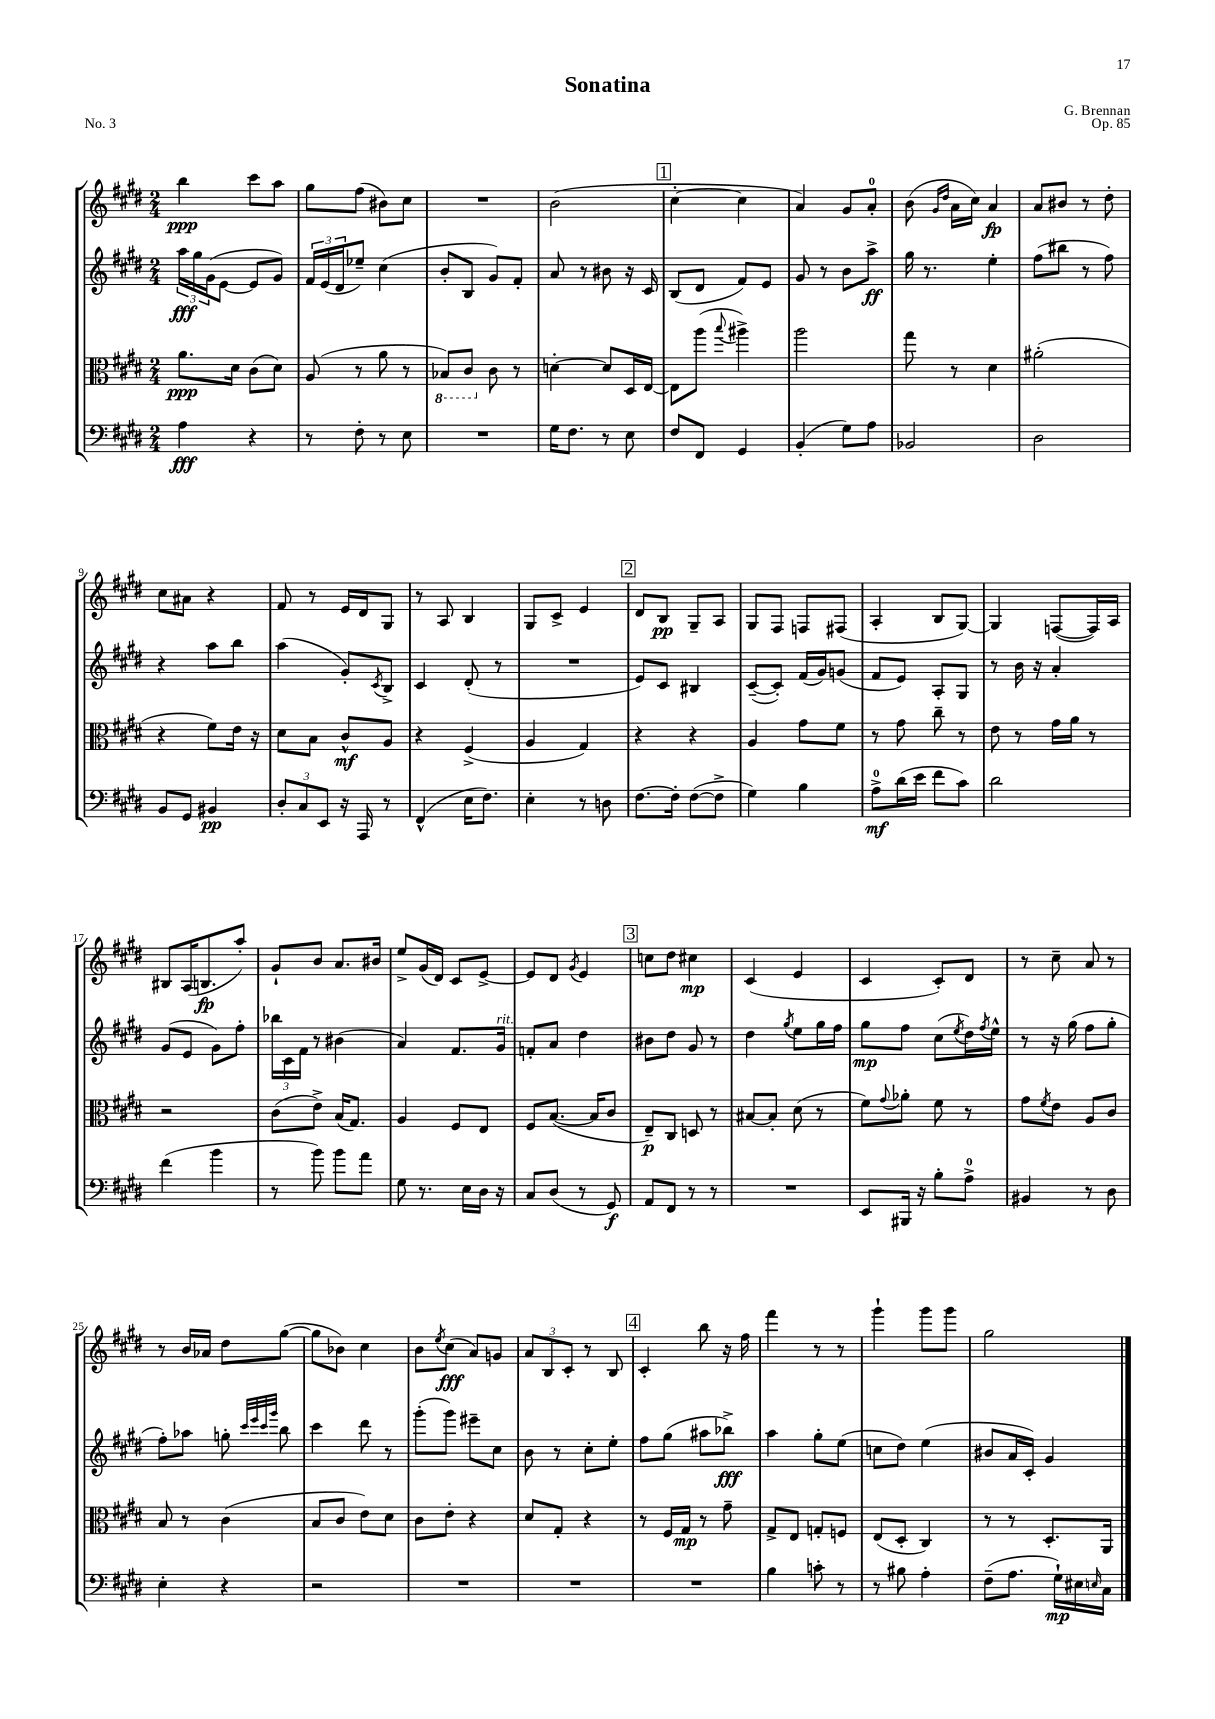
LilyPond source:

\header { title = "Sonatina" composer = "G. Brennan" opus = "Op. 85" piece = "No. 3" }
<<
\new StaffGroup <<
\new Staff = "s0" {
    \clef treble \key e \major \numericTimeSignature \time 2/4
    b''4\ppp cis'''8 a''8 |
    gis''8 fis''8( bis'8) cis''8 |
    R2 |
    b'2( |
    \mark \markup { \box "1" } cis''4~-. cis''4 |
    a'4) gis'8 a'8-0-. |
    b'8( \grace { gis'16 dis''16 } a'16 cis''16) a'4\fp |
    a'8 bis'8 r8 dis''8-. |
    cis''8 ais'8 r4 |
    fis'8 r8 e'16 dis'16 gis8 |
    r8 a8 b4 |
    gis8 cis'8-> e'4 |
    \mark \markup { \box "2" } dis'8 b8\pp gis8-- a8 |
    gis8 fis8 f8 fis8( |
    a4-. b8 gis8~) |
    gis4 f8~( f16) a16 |
    bis8 a16( b8.\fp a''8-.) |
    gis'8-! b'8 a'8. bis'16 |
    e''8-> gis'16( dis'16) cis'8 e'8~-> |
    e'8 dis'8 \acciaccatura { gis'8 } e'4 |
    \mark \markup { \box "3" } c''8 dis''8 cis''4\mp |
    cis'4( e'4 |
    cis'4 cis'8-.) dis'8 |
    r8 cis''8-- a'8 r8 |
    r8 b'16 aes'16 dis''8 gis''8~( |
    gis''8 bes'8) cis''4 |
    b'8 \acciaccatura { e''8 } cis''8\fff( a'8) g'8 |
    \tuplet 3/2 { a'8 b8 cis'8-. } r8 b8 |
    \mark \markup { \box "4" } cis'4-. b''8 r16 fis''16 |
    fis'''4 r8 r8 |
    gis'''4-! gis'''8 gis'''8 |
    gis''2 \bar "|." |
}
\new Staff = "s1" {
    \clef treble \key e \major \numericTimeSignature \time 2/4
    \tuplet 3/2 { a''16\fff gis''16 gis'16( } e'8~ e'8 gis'8) |
    \tuplet 3/2 { fis'16 e'16( dis'16 } ees''8--) cis''4( |
    b'8-. b8 gis'8) fis'8-. |
    a'8 r8 bis'8 r16 cis'16 |
    \mark \markup { \box "1" } b8( dis'8 fis'8) e'8 |
    gis'8 r8 b'8 a''8->\ff |
    gis''16 r8. e''4-. |
    fis''8( bis''8 r8 fis''8) |
    r4 a''8 b''8 |
    a''4( gis'8-.) \acciaccatura { cis'8 } b8-> |
    cis'4 dis'8-.( r8 |
    R2 |
    \mark \markup { \box "2" } e'8) cis'8 bis4 |
    cis'8~--( cis'8-.) fis'16( gis'16) g'8( |
    fis'8 e'8) a8-. gis8 |
    r8 b'16 r16 a'4-. |
    gis'8( e'8 gis'8) fis''8-. |
    \tuplet 3/2 { bes''16 cis'16 fis'16 } r8 bis'4( |
    a'4) fis'8. gis'16^\markup { \italic "rit." } |
    f'8-. a'8 dis''4 |
    \mark \markup { \box "3" } bis'8 dis''8 gis'8 r8 |
    dis''4 \acciaccatura { gis''8 } e''8 gis''16 fis''16 |
    gis''8\mp fis''8 cis''8( \acciaccatura { e''8 } dis''16) \acciaccatura { fis''8 } e''16-^ |
    r8 r16 gis''16( fis''8 gis''8-. |
    fis''8-.) aes''8 g''8-. \grace { cis'''32 e'''32 cis'''32 gis'''32 } b''8 |
    cis'''4 dis'''8 r8 |
    gis'''8-.( gis'''8) eis'''8-- cis''8 |
    b'8 r8 cis''8-. e''8-. |
    \mark \markup { \box "4" } fis''8 gis''8( ais''8 bes''8->\fff) |
    a''4 gis''8-. e''8( |
    c''8 dis''8) e''4( |
    bis'8 a'16 cis'16-.) gis'4 \bar "|." |
}
\new Staff = "s2" {
    \clef alto \key e \major \numericTimeSignature \time 2/4
    a'8.\ppp dis'16 cis'8( dis'8) |
    a8( r8 a'8 r8 |
    \ottava #-1 bes,8) cis8 \ottava #0 cis'8 r8 |
    d'4~-. d'8 dis16 e16~ |
    \mark \markup { \box "1" } e8 a''8( \appoggiatura { b''8 } ais''4->) |
    a''2 |
    gis''8 r8 dis'4 |
    ais'2-.( |
    r4 fis'8) e'16 r16 |
    dis'8 b8 cis'8-^\mf a8 |
    r4 fis4->( |
    a4 gis4) |
    \mark \markup { \box "2" } r4 r4 |
    a4 gis'8 fis'8 |
    r8 gis'8 cis''8-- r8 |
    e'8 r8 gis'16 a'16 r8 |
    r2 |
    cis'8( e'8->) b16( gis8.) |
    a4 fis8 e8 |
    fis8 b8.~( b16 cis'8 |
    \mark \markup { \box "3" } e8--\p) cis8 d8 r8 |
    bis8~ bis8-. dis'8( r8 |
    fis'8) \appoggiatura { gis'8 } aes'8-. fis'8 r8 |
    gis'8 \acciaccatura { fis'8 } e'8 a8 cis'8 |
    b8 r8 cis'4( |
    b8 cis'8 e'8) dis'8 |
    cis'8 e'8-. r4 |
    dis'8 gis8-. r4 |
    \mark \markup { \box "4" } r8 fis16 gis16\mp r8 gis'8-- |
    gis8-> e8 g8-. f8 |
    e8( dis8-. cis4) |
    r8 r8 dis8.-. a,16 \bar "|." |
}
\new Staff = "s3" {
    \clef bass \key e \major \numericTimeSignature \time 2/4
    a4\fff r4 |
    r8 fis8-. r8 e8 |
    R2 |
    gis16 fis8. r8 e8 |
    \mark \markup { \box "1" } fis8 fis,8 gis,4 |
    b,4-.( gis8) a8 |
    bes,2 |
    dis2 |
    b,8 gis,8 bis,4\pp |
    \tuplet 3/2 { dis8-. cis8 e,8 } r16 a,,16 r8 |
    fis,4-^( e16 fis8.) |
    e4-. r8 d8 |
    \mark \markup { \box "2" } fis8.~ fis16-. fis8~( fis8-> |
    gis4) b4 |
    a8-0->\mf dis'16( e'16 fis'8 cis'8) |
    dis'2 |
    fis'4( b'4 |
    r8 b'8) b'8 a'8 |
    gis8 r8. e16 dis16 r16 |
    cis8 dis8( r8 gis,8\f) |
    \mark \markup { \box "3" } a,8 fis,8 r8 r8 |
    R2 |
    e,8 bis,,16 r16 b8-. a8-0-> |
    bis,4 r8 dis8 |
    e4-. r4 |
    r2 |
    R2 |
    R2 |
    \mark \markup { \box "4" } R2 |
    b4 c'8-. r8 |
    r8 bis8 a4-. |
    fis8--( a8. gis16-!\mp) eis16 \grace { e16 } cis16 \bar "|." |
}
>>
>>
